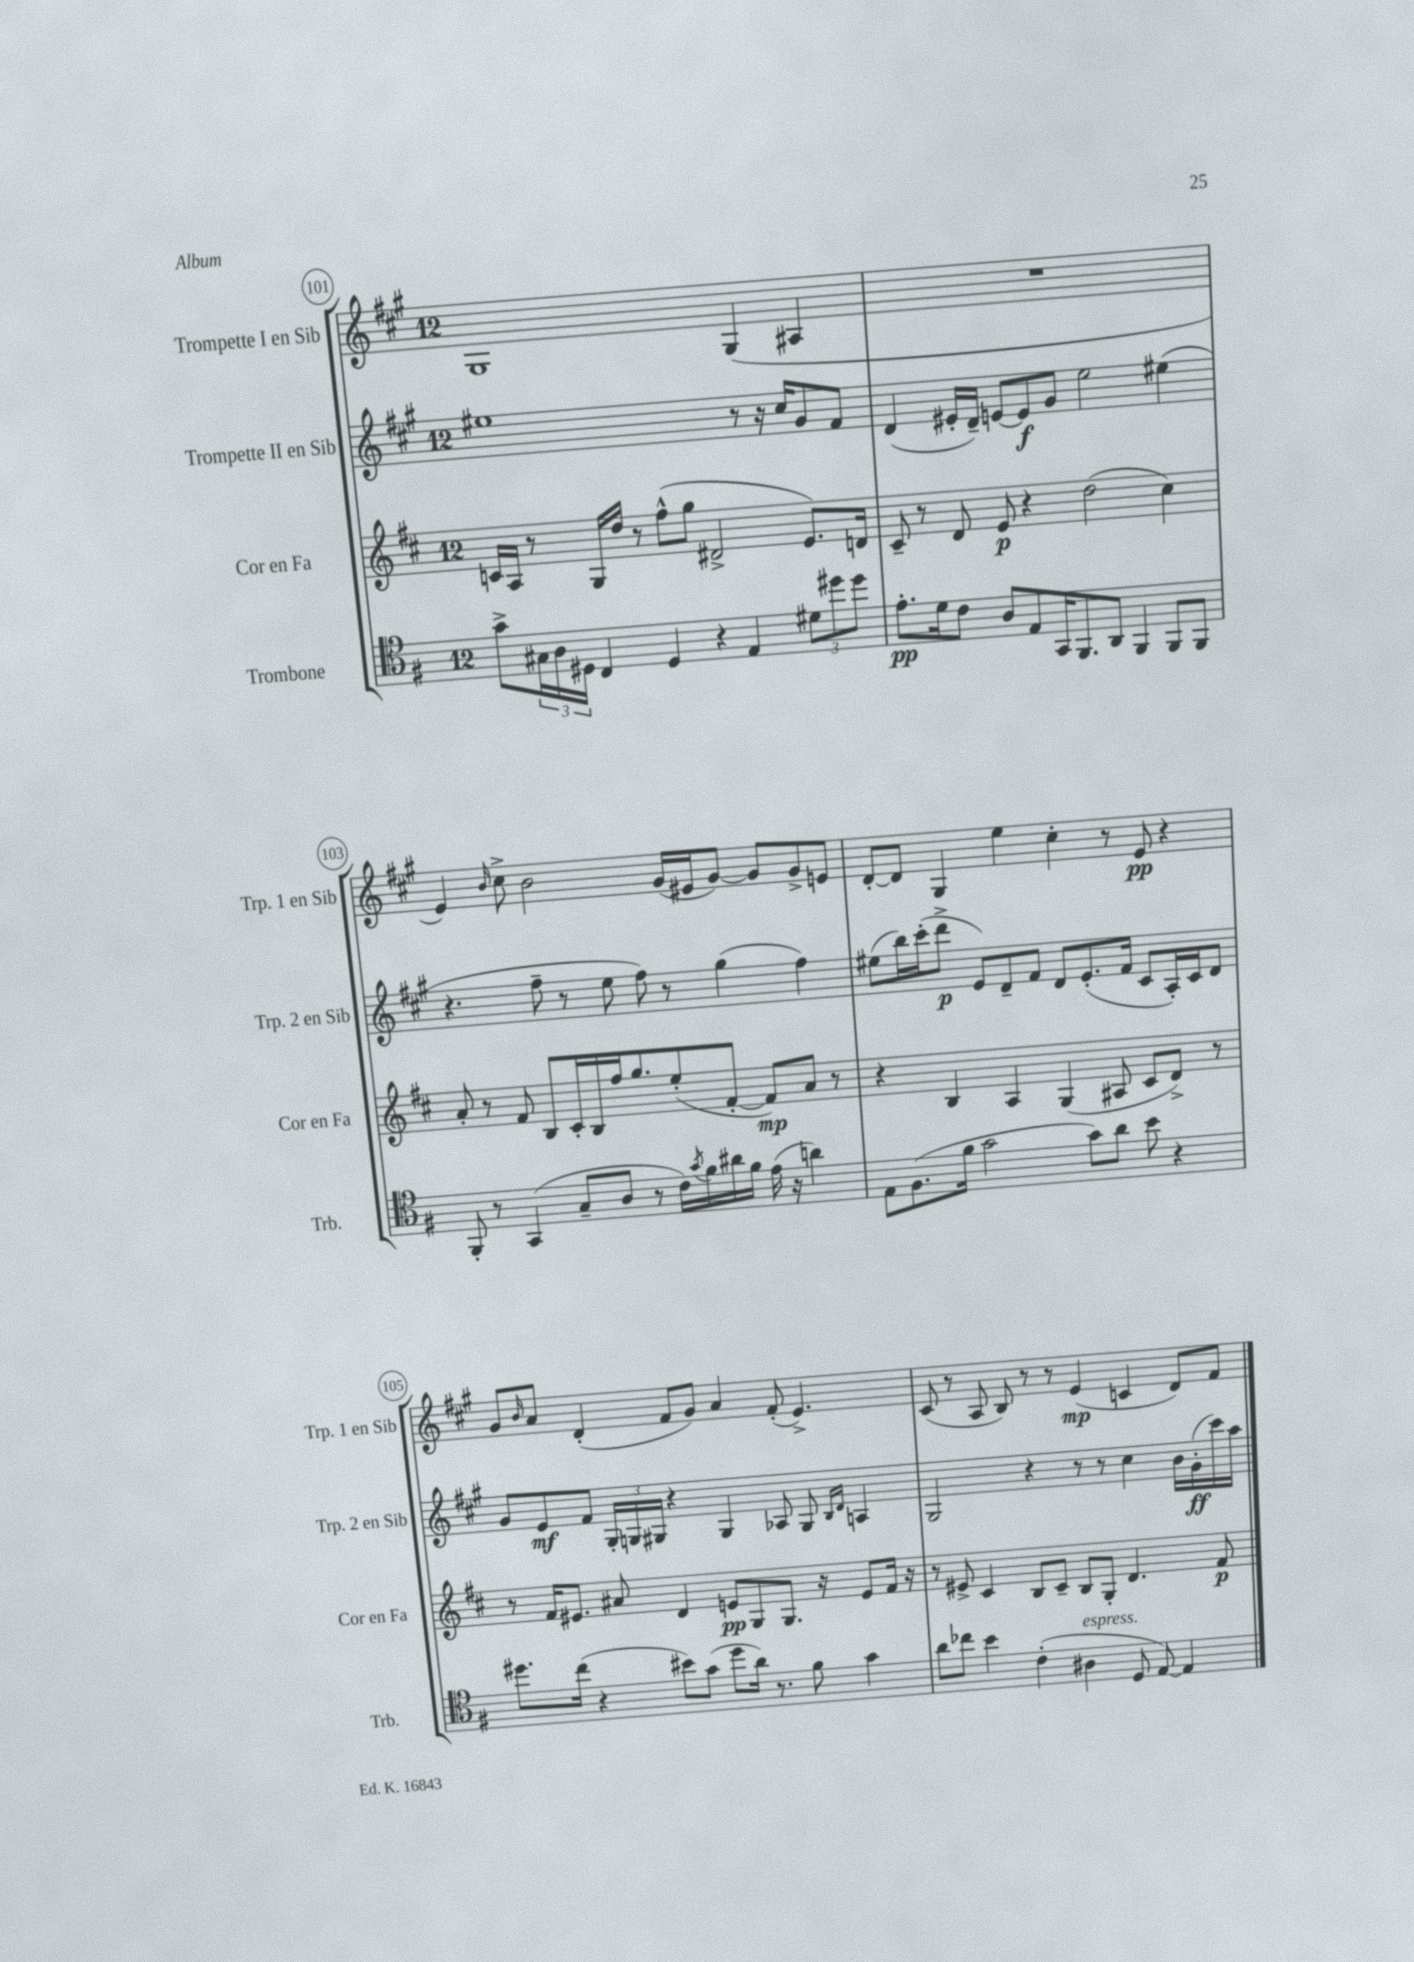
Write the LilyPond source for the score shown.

<<
\new StaffGroup <<
\new Staff = "s0" \with { instrumentName = "Trompette I en Sib" shortInstrumentName = "Trp. 1 en Sib" } {
    \clef treble \key a \major \once \override Staff.TimeSignature.style = #'single-digit \time 12/8
    gis1 gis4( ais4 |
    R1. |
    e'4) \grace { b'16 } cis''8-> b'2 gis'16( eis'16 gis'8~) gis'8 gis'8-> e'8 |
    d'8~-. d'8 gis4 e''4 cis''4-. r8 e'8\pp r4 |
    gis'8 \grace { b'16 } a'8 d'4-.( fis'8 gis'8) a'4 fis'8-.( e'4.->) |
    cis'8( r8 a8 b8) r8 r8 e'4\mp( c'4 d'8) fis'8 \bar "|." |
}
\new Staff = "s1" \with { instrumentName = "Trompette II en Sib" shortInstrumentName = "Trp. 2 en Sib" } {
    \clef treble \key a \major \once \override Staff.TimeSignature.style = #'single-digit \time 12/8
    eis''1 r8 r16 cis''16 gis'8 fis'8 |
    d'4( eis'16-. d'16--) e'8~ e'8\f gis'8 e''2 eis''4( |
    r4. fis''8-- r8 e''8 fis''8) r8 gis''4( fis''4) |
    eis''8( b''16) cis'''16-.( d'''8->\p e'8) d'8-- fis'8 d'8 e'8.-.( fis'16 cis'8 a16-.) cis'16 d'8 |
    gis'8 e'8\mf fis'8 \tuplet 3/2 { gis16-. g16 gis16 } r4 gis4 aes8 gis8 \grace { b16 d'16 } a4 |
    gis2 r4 r8 r8 cis''4 b'16 gis'16-.\ff( cis'''16) a''16 \bar "|." |
}
\new Staff = "s2" \with { instrumentName = "Cor en Fa" shortInstrumentName = "Cor en Fa" } {
    \clef treble \key d \major \once \override Staff.TimeSignature.style = #'single-digit \time 12/8
    c'16 a16 r8 g16 d''16 r8 fis''8-^( g''8 dis'2-> e'8.) d'16 |
    cis'8-- r8 d'8 e'8\p r4 d''2( cis''4) |
    a'8-. r8 fis'8 b8 cis'16-. b16 fis''16 g''8. e''8-.( fis'8~-. fis'8\mp) a'8 r8 |
    r4 b4 a4 g4( ais8 cis'8 d'8->) r8 |
    r8 fis'16 eis'8. ais'8 d'4 e'8\pp g8 g8. r16 e'8 fis'16 r16 |
    r8 eis'8-> cis'4 b8 cis'8-- b8 g8-. d'4. fis'8\p \bar "|." |
}
\new Staff = "s3" \with { instrumentName = "Trombone" shortInstrumentName = "Trb." } {
    \clef tenor \key g \major \once \override Staff.TimeSignature.style = #'single-digit \time 12/8
    g'8-> \tuplet 3/2 { gis16 a16 dis16 } c4 dis4 r4 e4 \tuplet 3/2 { dis'8 dis''8 dis''8 } |
    e'8.-.\pp d'16 c'8 a8 e8 g,16 fis,8. a,8 fis,4 fis,8 fis,8 |
    fis,8-. r8 g,4( g8-- a8 r8 c'16) \acciaccatura { g'8 } fis'16 ais'16 fis'16 e'16( r16 a'4) |
    e8 fis8.( fis'16 g'2 g'8) a'8 b'8 r4 |
    dis''8. c''16( r4 bis'8) g'8( dis''8 a'16) r8. fis'8 g'4 |
    a'8 ces''8 b'4 c'4-.( ais4^\markup { \italic "espress." } d8 e8~) e4 \bar "|." |
}
>>
>>
\layout { \context { \Score currentBarNumber = #101 \override BarNumber.stencil = #(make-stencil-circler 0.1 0.3 ly:text-interface::print) } }
